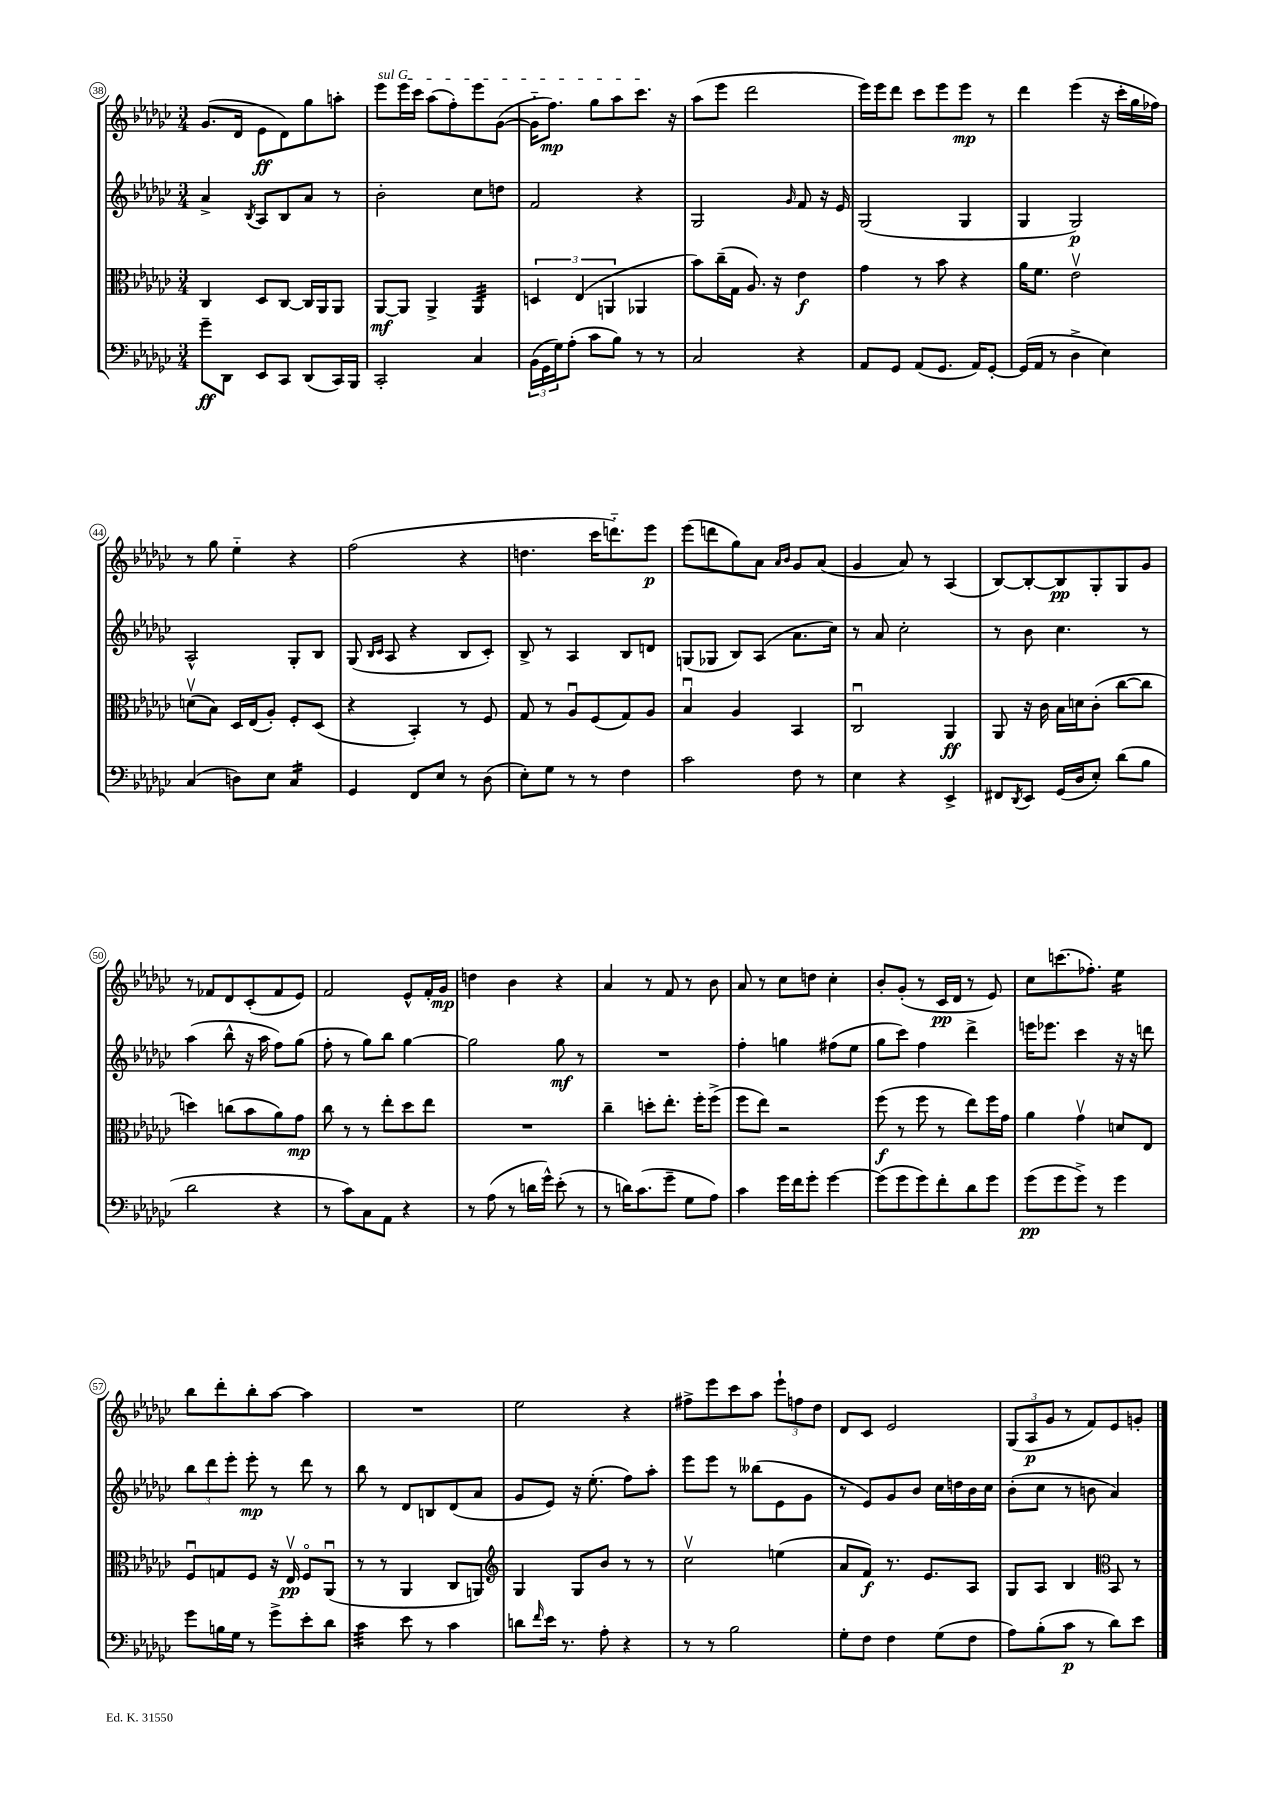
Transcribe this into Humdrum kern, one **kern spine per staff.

**kern	**kern	**kern	**kern
*staff4	*staff3	*staff2	*staff1
*clefF4	*clefC3	*clefG2	*clefG2
*k[b-e-a-d-g-c-]	*k[b-e-a-d-g-c-]	*k[b-e-a-d-g-c-]	*k[b-e-a-d-g-c-]
*M3/4	*M3/4	*M3/4	*M3/4
8g-~	4C-	4a-^	(8.g-
8DD-	.	.	.
.	.	.	16d-
.	.	8qB-	.
8EE-	8D-	8A-	8e-
8CC-	[8C-	8B-	8d-)
(8DD-	16C-]	8a-	8gg-
.	16AA-	.	.
16CC-)	8AA-	8r	8aa'
16BBB-	.	.	.
=	=	=	=
2CC-'	[8AA-	2b-'	8eee-
.	8AA-]	.	16eee-
.	.	.	16ccc-
.	4AA-^	.	(8aa-
.	.	.	8ff')
4C-	4AA-	8cc-	8eee-
.	.	8dd	([8g-
=	=	=	=
(24BB-	6D	2f	16g-'~]
24GG-	.	.	.
.	.	.	8.ff)
24G-)	.	.	.
(8A-'	.	.	.
.	(6E-	.	.
8c-	.	.	8gg-
.	6AA	.	.
8B-)	.	.	8aa-
8r	4AA-	4r	8.ccc-
8r	.	.	.
.	.	.	16r
=	=	=	=
2C-	8b-)	2G-	(8aa-
.	(16cc-~	.	8eee-
.	16G-	.	.
.	8.A-)	.	2ddd-
.	16r	.	.
.	.	16qqg-	.
4r	4e-	8f	.
.	.	16r	.
.	.	16e-	.
=	=	=	=
8AA-	4g-	(2G-	16eee-)
.	.	.	16eee-
8GG-	.	.	8ddd-
(8AA-	8r	.	8ccc-
8.GG-	8b-	.	8eee-
.	4r	4G-	8eee-
16AA-)	.	.	.
[8GG-'	.	.	8r
=	=	=	=
(16GG-]	16a-	4G-	4ddd-
16AA-	8.f	.	.
8r	.	.	.
4D-^	2e-v	2G-)	(4eee-
4E-)	.	.	16r
.	.	.	16ccc-'
.	.	.	16gg-
.	.	.	16ff-)
=	=	=	=
(4C-	(8dv	2A-^^	8r
.	8B-)	.	8gg-
8D)	16D-	.	4ee-'~
.	(16E-	.	.
8E-	8A-')	.	.
4C-	8F'	8G-'	4r
.	(8D-	8B-	.
=	=	=	=
4GG-	4r	(8G-	(2ff
.	.	16qqB-	.
.	.	16qqc-	.
.	.	8A-	.
8FF	4BB-')	4r	.
8E-	.	.	.
8r	8r	8B-	4r
(8D-	8F	8c-')	.
=	=	=	=
8E-')	8G-	8B-^	4.dd
8G-	8r	8r	.
8r	8A-u	4A-	.
8r	(8F	.	16ccc-
.	.	.	8.ddd'~)
4F	8G-)	8B-	.
.	8A-	8d	8eee-
=	=	=	=
2c-	4B-u	(8G	(8eee-
.	.	8G-	8ddd
.	4A-	8B-)	8gg-)
.	.	(8A-	8a-
.	.	.	16qqa-
.	.	.	16qqb-
8F	4BB-	8.a-	8g-
8r	.	.	(8a-
.	.	16cc-)	.
=	=	=	=
4E-	2C-u	8r	4g-
.	.	8a-	.
4r	.	2cc-'	8a-)
.	.	.	8r
4EE-^	4AA-	.	(4A-
=	=	=	=
8FF#	8AA-	8r	[8B-)
8qDD-	.	.	.
8EE-	16r	8b-	8B-'_
.	16c-	.	.
(16GG-	16B-	4.cc-	8B-]
16D-	16d	.	.
8E-')	(8c-'	.	8G-'
(8d-	[8cc-	.	8G-
8B-	8cc-]	8r	8g-
=	=	=	=
2d-	4dd)	(4aa-	8r
.	.	.	8f-
.	(8cc	8bb-^^	8d-
.	8b-	16r	(8c-'
.	.	16aa-	.
4r	8a-)	8ff)	8f-
.	8g-	(8gg-	8e-)
=	=	=	=
8r	8cc-	8ff'	2f
8c-)	8r	8r	.
8C-	8r	8gg-)	.
8AA-	8ee-'	8bb-	.
4r	8dd-	[4gg-	8e-^^
.	8ee-	.	16f'
.	.	.	16g-
=	=	=	=
8r	2.r	2gg-]	4dd
(8A-	.	.	.
8r	.	.	4b-
16d	.	.	.
16g-^^)	.	.	.
(8e-'	.	8gg-	4r
8r	.	8r	.
=	=	=	=
8r	4cc-~	2.r	4a-
16d)	.	.	.
(8.c-	.	.	.
.	8dd'	.	8r
8g-~	8.ee-'	.	8f
8G-	.	.	8r
.	16ff'	.	.
8A-)	(8ff^	.	8b-
=	=	=	=
4c-	8ff	4ff'	8a-
.	8ee-)	.	8r
16g-	2r	4gg	8cc-
16f	.	.	.
8g-'	.	.	8dd
[4g-	.	(8ff#	4cc-'
.	.	8ee-	.
=	=	=	=
(8g-]	(8ff	8gg-	8b-'
8g-	8r	8ccc-)	(8g-'
8g-)	8ff	4ff	8r
8f'	8r	.	16c-
.	.	.	16d-
8d-	8ee-)	4ddd-^	8r
8g-	16ff	.	8e-)
.	16g-	.	.
=	=	=	=
(8g-	4a-	16eee	8cc-
.	.	8.eee-	.
8g-	.	.	(8.ccc
8g-^)	4g-v	4ccc-	.
.	.	.	8.ff-')
8r	.	.	.
4g-	8d	16r	4ee-
.	.	16r	.
.	8E-	8ddd	.
=	=	=	=
8g-	8Fu	12bb-	8bb-
.	.	12ddd-	.
16B	8G	.	8ddd-'
.	.	12eee-'	.
16G-	.	.	.
8r	8F	8eee-'	8bb-'
8g-^	16r	8r	[8aa-
.	16E-v	.	.
8e-'	8Fo	8ddd-	4aa-]
8d-	(8AA-u	8r	.
=	=	=	=
4c-	8r	8bb-	2.r
.	8r	8r	.
8e-	4AA-	8d-	.
8r	.	8B	.
4c-	8C-	(8d-	.
.	8AA)	8a-	.
=	=	=	=
*	*clefG2	*	*
8d	4G-	8g-	2ee-
16qqf	.	.	.
16e-	.	8e-)	.
8.r	.	.	.
.	8G-	16r	.
.	.	(8.ee-'	.
8A-'	8b-	.	.
4r	8r	8ff)	4r
.	8r	8aa-'	.
=	=	=	=
8r	2cc-v	8eee-	8ff#^
8r	.	8eee-	8eee-
2B-	.	8r	8ccc-
.	.	(8bb--	8aa-
.	(4ee	8e-	12eee-`
.	.	.	12ff
.	.	8g-	.
.	.	.	12dd-
=	=	=	=
8G-'	8a-	8r	8d-
8F	8f)	8e-)	8c-
4F	8.r	8g-	2e-
.	.	8b-	.
.	8.e-	.	.
(8G-	.	16cc-	.
.	.	16dd	.
8F	8A-	16b-	.
.	.	16cc-	.
=	=	=	=
8A-)	8G-	(8b-'	(12G-
.	.	.	12A-
(8B-'	8A-	8cc-	.
.	.	.	12g-
8c-	4B-	8r	8r
8r	.	8b	8f)
*	*clefC3	*	*
8d-)	8BB-	4a-)	8e-
8e-	8r	.	8g'
==	==	==	==
*-	*-	*-	*-
